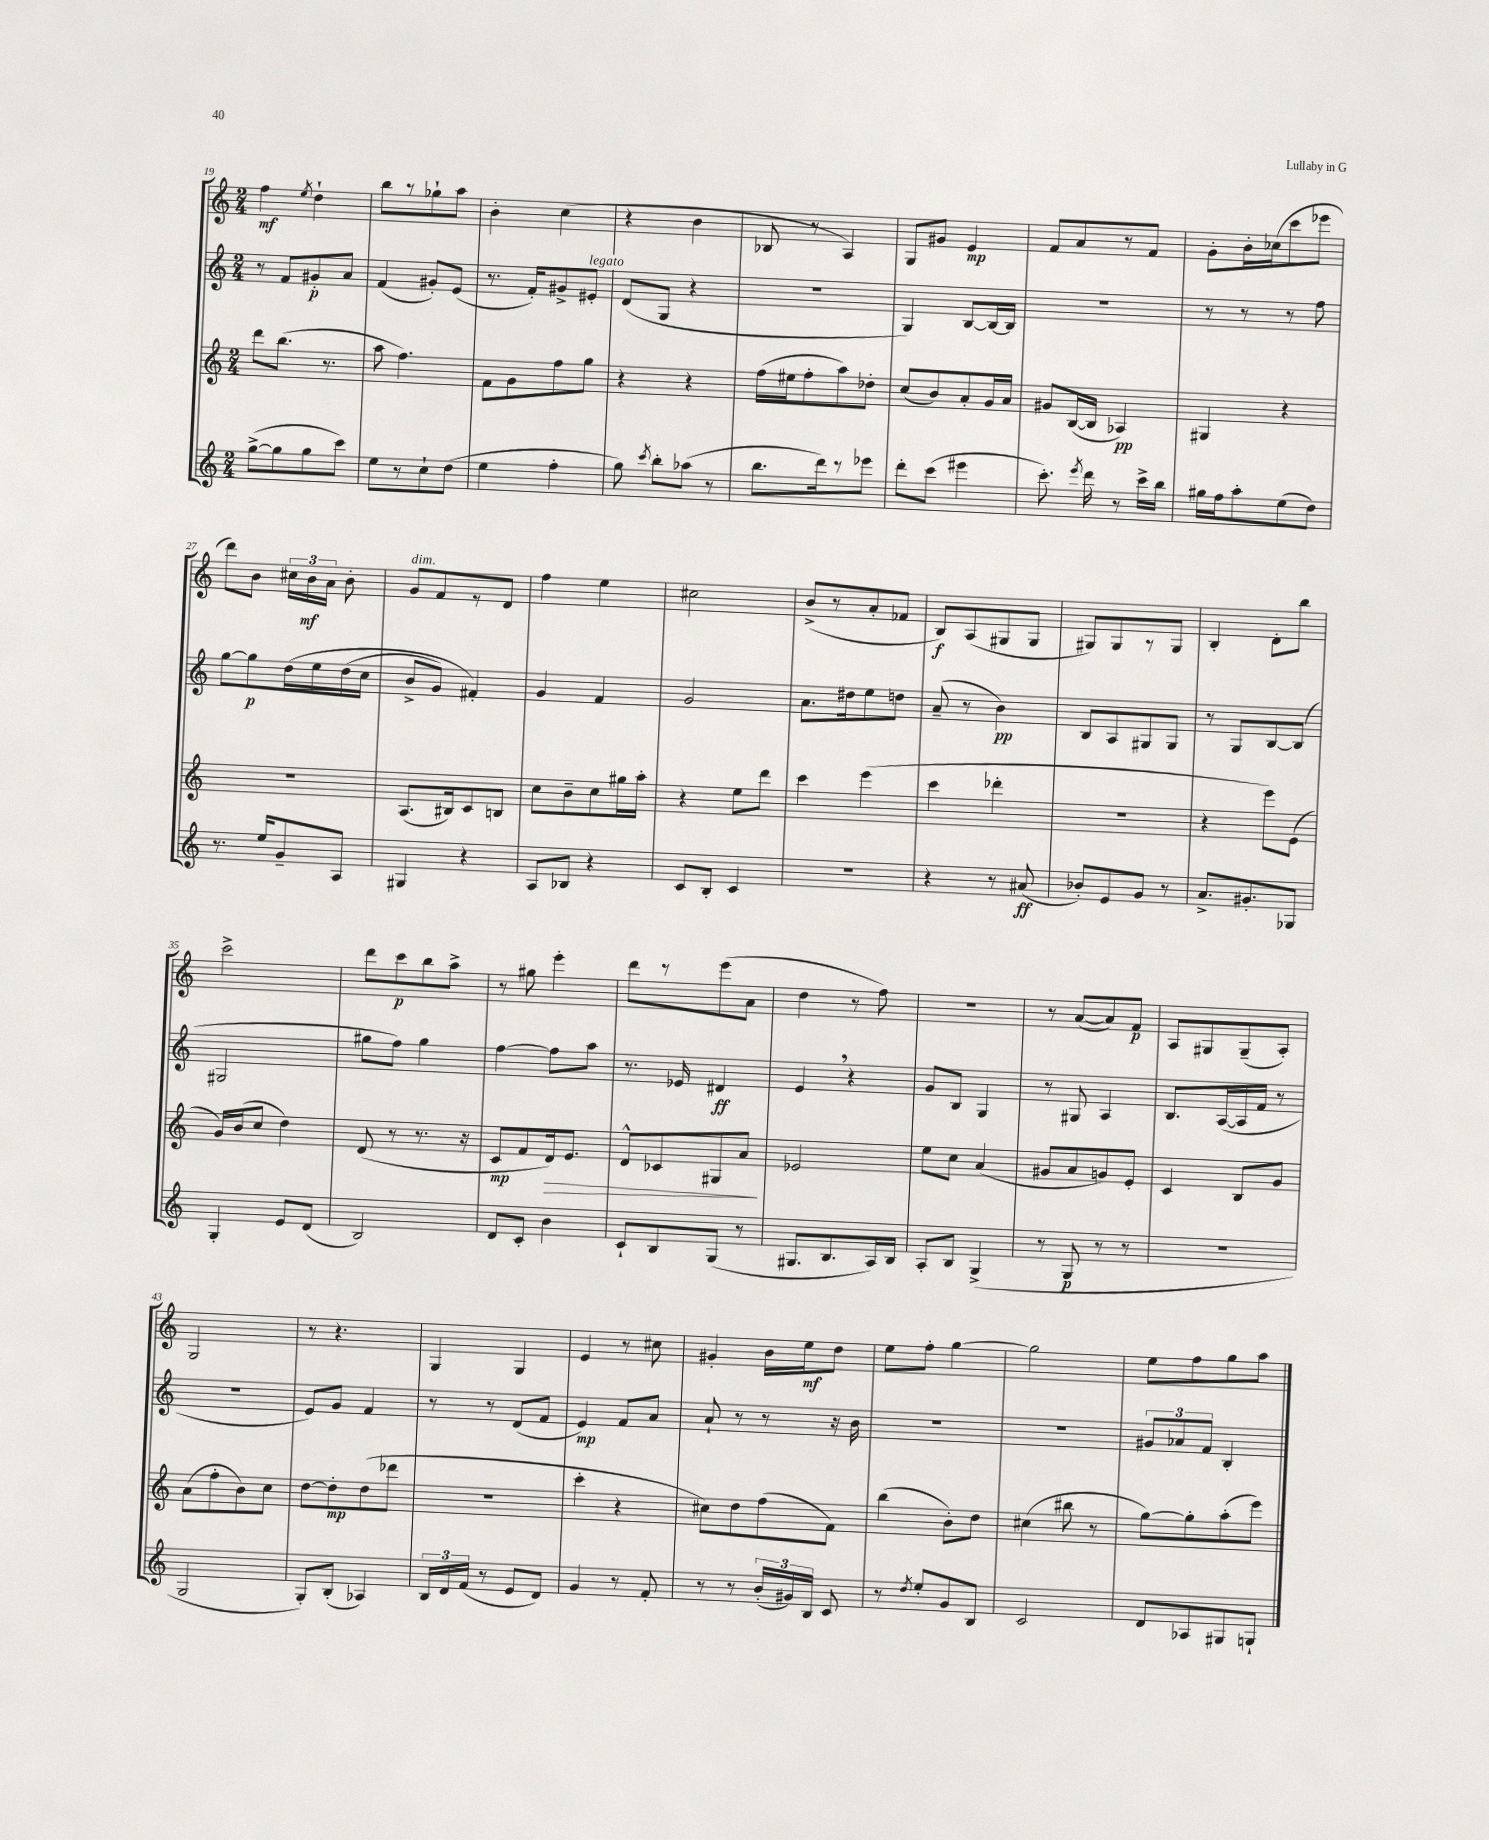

**kern	**kern	**kern	**kern
*staff4	*staff3	*staff2	*staff1
*clefG2	*clefG2	*clefG2	*clefG2
*k[]	*k[]	*k[]	*k[]
*M2/4	*M2/4	*M2/4	*M2/4
([8gg^\L	8ddd\L	8r	4ff\
8gg\]	(8.bb\J	8f/L	.
.	.	.	8qee/
8gg\	.	8g#'/	4dd`\
.	8.r	.	.
8ccc\J)	.	8a/J	.
=	=	=	=
8ee\L	8aa\	(4f/	8bb\L
8r	4.ff\)	.	8r
8cc`\	.	8g#'/L)	8gg-`\
(8dd\J	.	(8e/J	8aa\J
=	=	=	=
4ee\	8f\L	8.r	4b'\
.	8g\	.	.
.	.	16f'/LK)	.
4ff'\	8ff\	8g#^/	(4cc\
.	8gg\J	8e#'/J	.
=	=	=	=
8gg\)	4r	(8d/L	4r
8qccc/	.	.	.
8bb'\L	.	8G/J	.
(8aa-\J	4r	4r	4b\
8r	.	.	.
=	=	=	=
8.bb\L	(16ff\LL	2r	8B-/
.	16ee#\J	.	.
.	8ff'\	.	8r
16ddd\k)	.	.	.
8r	8aa\)	.	4A/)
8eee-\J	8dd-'\J	.	.
=	=	=	=
8ddd'\L	(8cc/L	4G/)	8G/L
(8ccc\J	8b/)	.	8g#/J
4eee#\	8a'/	[8B/L	4e/
.	16g/L	16B/_L	.
.	16a/JJ	16B/]JJ	.
=	=	=	=
8.ccc'\)	8g#/L	2r	8f/L
.	([16B/L	.	8a/
8qeee/	.	.	.
16ddd\	16B/]JJ	.	.
8r	4A-/)	.	8r
16ccc^\LL	.	.	8f/J
16bb\JJ	.	.	.
=	=	=	=
16gg#\LL	4G#/	8r	8g'\L
16ff\J	.	.	.
8aa'\	.	8r	16b'\L
.	.	.	(16cc-\J
(8ee\	4r	8r	8ccc\
8dd\J)	.	8ff\	8eee-\J
=	=	=	=
8.r	2r	[8gg\L	8ddd\L)
.	.	8gg\]	8b\J
16ee/LK	.	.	.
8g~/	.	&(16dd\L	24cc#\LL
.	.	.	24b\
.	.	16ee\	.
.	.	.	24a\JJ
8A/J	.	(16dd\	8b'\
.	.	16cc\JJ	.
=	=	=	=
4G#/	(8.A/L	8b^/L	8g/L
.	.	8g/J)	8f/
.	16B#/k)	.	.
4r	8c/	4f#'/&)	8r
.	8B/J	.	8d/J
=	=	=	=
8A/L	8cc\L	4g/	4ff\
8B-/J	8b~\	.	.
4r	8cc\	4f/	4ee\
.	16gg#\L	.	.
.	16aa'\JJ	.	.
=	=	=	=
8c/L	4r	2g/	2cc#\
8B'/J	.	.	.
4c/	8ee\L	.	.
.	8ddd\J	.	.
=	=	=	=
2r	4ccc\	8.a\L	(8b^/L
.	.	.	8r
.	.	16dd#\k	.
.	(4eee\	8ee\	8a'/
.	.	8dd\J	8f-/J
=	=	=	=
4r	4ccc\	(8a~/	8B/L)
.	.	8r	(8A/
8r	4ddd-'\	4b\)	8G#/
(8a#/	.	.	8G#/J
=	=	=	=
8b-'/L)	2r	8B/L	8G#/L)
8e/	.	8A/	8G#/
8g/J	.	8G#/	8r
8r	.	8G#/J	8G#/J
=	=	=	=
8.a^/L	4r	8r	4B'/
.	.	8G/L	.
8.g#'/	.	.	.
.	8eee\L)	[8B/	8d'\L
8G-/J	(8e\J	(8B/]J	8bb\J
=	=	=	=
4G'/	16g/LL)	2G#/	2ccc^\
.	(16b/J	.	.
.	8cc/J	.	.
8e/L	4dd\)	.	.
(8d/J	.	.	.
=	=	=	=
2B/)	(8d/	8gg#\L	8ddd\L
.	8r	8ff\J)	8ccc\
.	8.r	4gg#\	8bb\
.	.	.	8aa^\J
.	16r	.	.
=	=	=	=
8d/L	8c/L	[4ff\	8r
8c'/J	8f/	.	8gg#\
4b\	16d/k)	8ff\]L	4eee'\
.	8.e/J	.	.
.	.	8aa\J	.
=	=	=	=
8c`/L	8d^^/L	8.r	8ddd\L
8B/	8c-/	.	8r
.	.	16e-/	.
(8G/J	8G#/	4d#/	(8eee\
8r	8a/J	.	8a\J
=	=	=	=
8.G#/L	2e-/	4e/	4dd\
8.B/	.	.	.
.	.	4r	8r
16A/L)	.	.	8ff\)
16B/JJ	.	.	.
=	=	=	=
8A'/L	8ee\L	8g/L	2r
8B/J	8cc\J	8B/J	.
(4G^/	(4a/	4G/	.
=	=	=	=
8r	8g#/L	8r	8r
8G/	8a/	8G#/	([8a/L
8r	8g/)	4A/	8a/])
8r	8e'/J	.	8f/J
=	=	=	=
2r	4c/	8.B/L	8A/L
.	.	.	8G#/
.	.	([16A/L	.
.	8B/L	16A/]	(8G#~/
.	.	16f/JJ	.
.	8g/J	8r	8A'/J)
=	=	=	=
2G/	(8a\L	2r	2G/
.	8ff'\	.	.
.	8b\)	.	.
.	8cc\J	.	.
=	=	=	=
8G'/L)	[8dd\L	8e/L)	8r
(8B'/J	8dd'\]	8g/J	4.r
4A-/)	(8dd\	4f/	.
.	8ddd-\J	.	.
=	=	=	=
24B/LL	2r	8r	4G/
24d/	.	.	.
(24f/JJ	.	.	.
8r	.	8r	.
8e/L	.	(8d/L	4G/
8d/J)	.	8f/J	.
=	=	=	=
4g/	4ccc'\	4e/)	4e/
8r	4r	8f/L	8r
8f'/	.	8a/J	8cc#\
=	=	=	=
8r	8cc#\L)	8a`/	4g#'/
8r	8dd\	8r	.
(24b'/LL	(8ff\	8r	16b\LL
24g#/)	.	.	.
.	.	.	16ee\J
24B/JJ	.	.	.
8c/	8f\J)	16r	8dd\J
.	.	16b\	.
=	=	=	=
8r	(4bb\	2r	8ee\L
8qdd/	.	.	.
8ee'/L	.	.	8ff'\J
8g/	8b'\L)	.	[4gg\
8B/J	8dd\J	.	.
=	=	=	=
2c/	(4cc#\	2r	2gg\]
.	8bb#\	.	.
.	8r	.	.
=	=	=	=
8d/L	[8gg\L)	12g#/L	8ee\L
.	.	12a-/	.
8A-/	8gg'\]	.	8ff\
.	.	12f/J	.
8G#/	(8aa'\	4B'/	8gg\
8G`/J	8eee\J)	.	8aa\J
==	==	==	==
*-	*-	*-	*-
